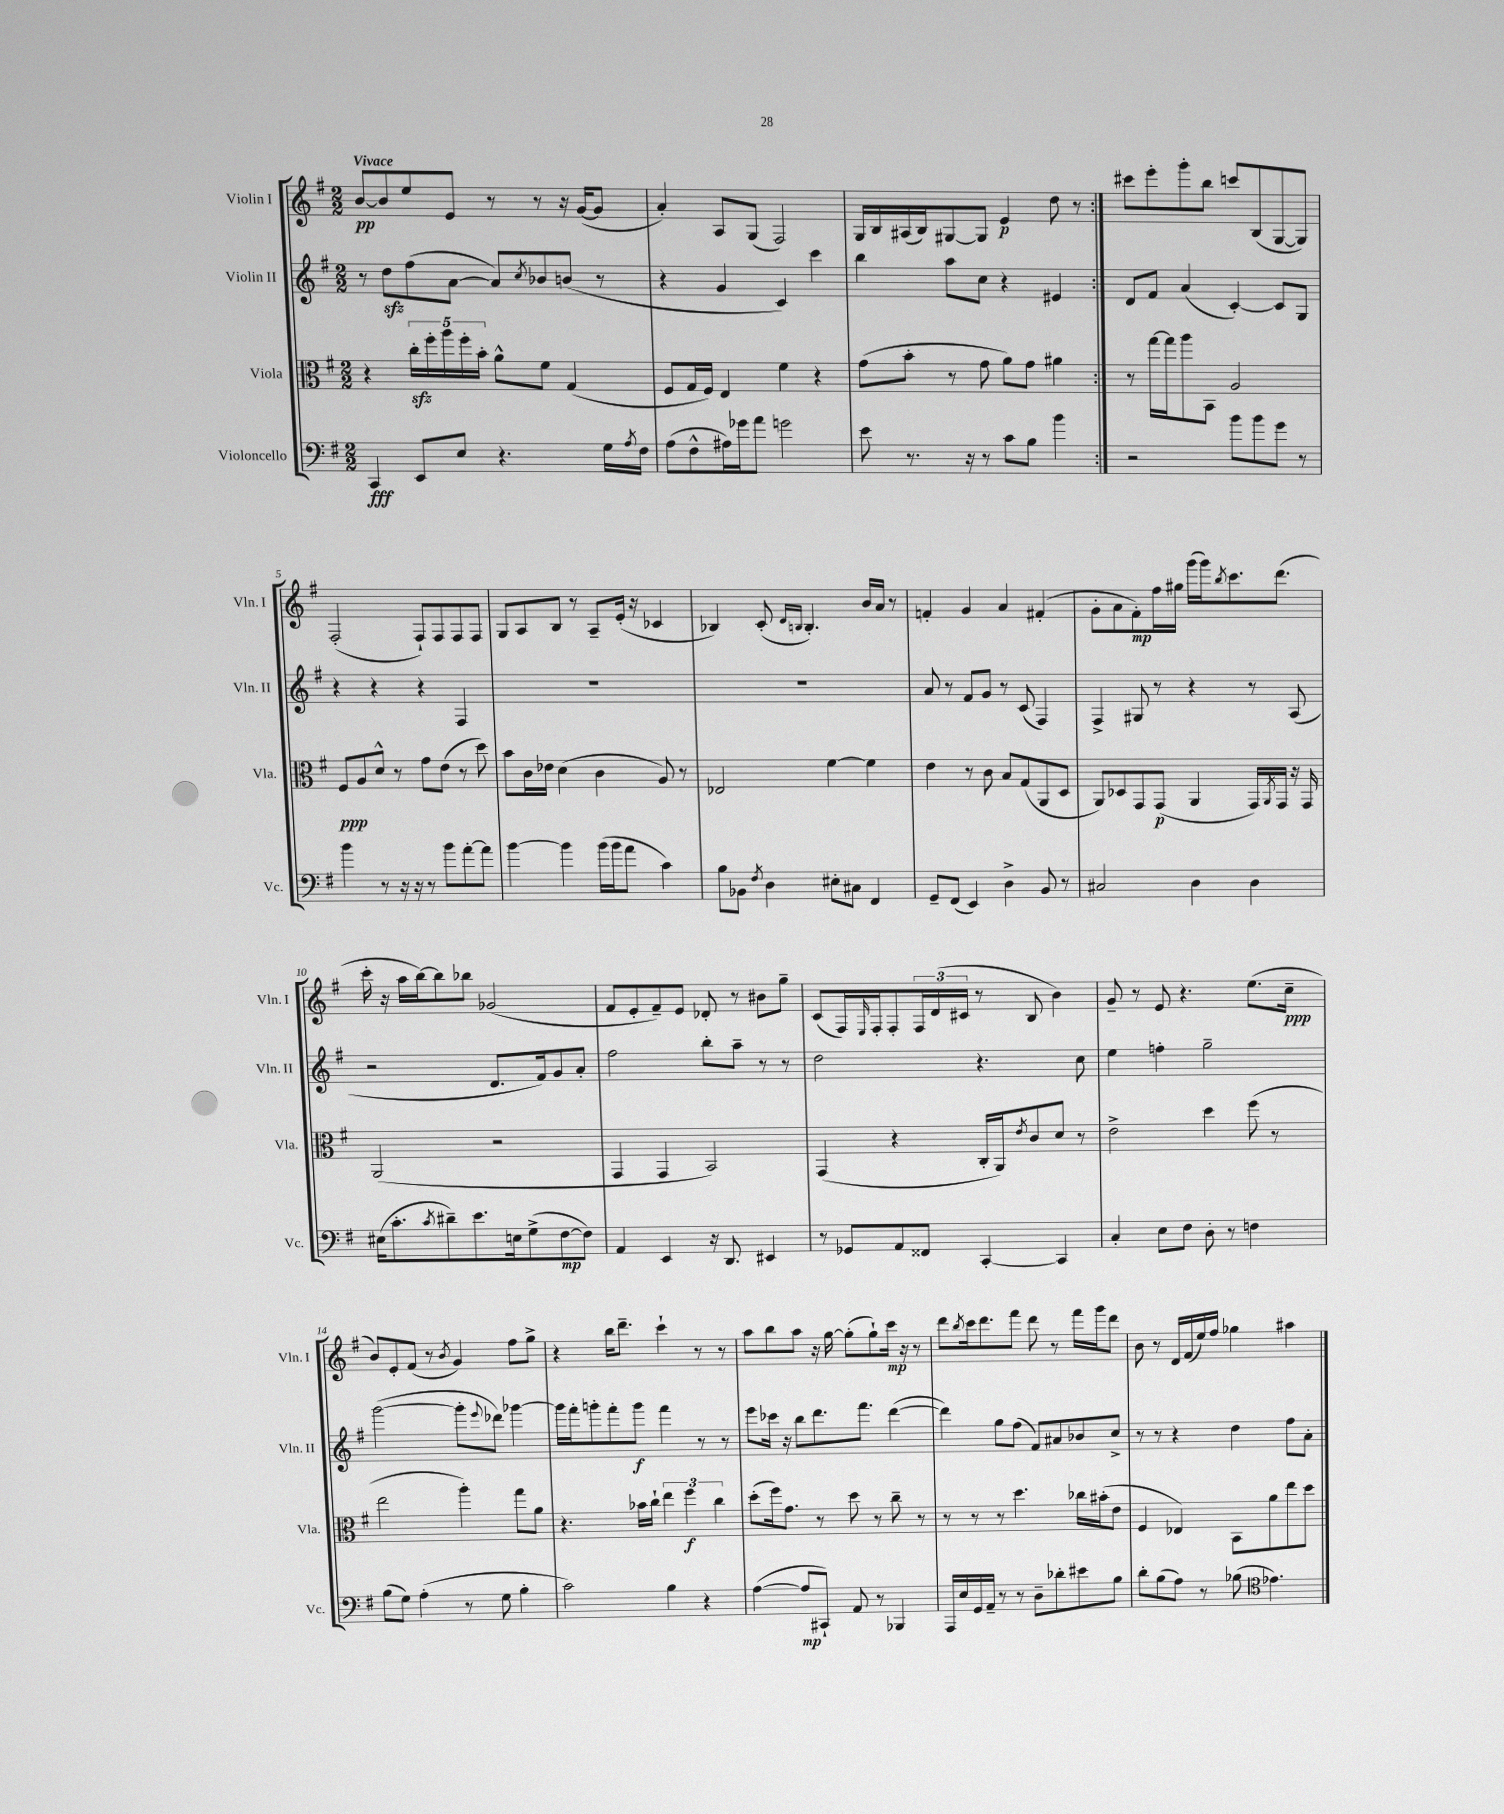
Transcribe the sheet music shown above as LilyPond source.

<<
\new StaffGroup <<
\new Staff = "s0" \with { instrumentName = "Violin I" shortInstrumentName = "Vln. I" } {
    \clef treble \key g \major \numericTimeSignature \time 2/2 \tempo "Vivace"
    \repeat volta 2 { b'8~\pp b'8 e''8 e'8 r8 r8 r16 g'16~( g'8 |
    a'4-.) a8 g8( fis2) |
    g16 b16 ais16( b16) gis8~ gis8 e'4\p d''8 r8 | }
    cis'''8 e'''8-. g'''8-. b''8 c'''8 b8( g8~ g8) |
    fis2-.( fis8-!) fis8 fis8 fis8 |
    g8 a8 b8 r8 a8-- e'16-.( r16 ces'4 |
    bes4) c'8-.( \grace { d'16 b16 } b4.-.) b'16 a'16 r8 |
    f'4-. g'4 a'4 fis'4-.( |
    g'8-. a'8 fis'8-.\mp) fis''16 gis''16 g'''16( g'''16) \acciaccatura { b''8 } c'''8. d'''8.( |
    c'''16-. r16 a''16 b''16~) b''8 bes''8 ges'2( |
    fis'8 e'8-. fis'8--) e'8 des'8-. r8 bis'8 g''8-- |
    c'8( fis16) \grace { e16 } fis16-. fis8-. \tuplet 3/2 { fis16 d'16( cis'16 } r8 b8 b'4) |
    g'8-- r8 e'8 r4. e''8.( c''16--\ppp |
    b'8) e'8-. fis'8( r8 \acciaccatura { b'8 } g'4) fis''8 g''8-> |
    r4 b''16 d'''8.-- c'''4-! r8 r8 |
    a''8 b''8 a''8 r16 g''16~ g''8-.( g''8-!) c'''16\mp r16 r8 |
    d'''8 \acciaccatura { b''8 } c'''16 d'''8. fis'''8 d'''8 r8 fis'''16 g'''16 d'''8 |
    b'8 r8 d'16 fis'16( e''16) fis''16 ges''4 ais''4 \bar "|." |
}
\new Staff = "s1" \with { instrumentName = "Violin II" shortInstrumentName = "Vln. II" } {
    \clef treble \key g \major \numericTimeSignature \time 2/2
    \repeat volta 2 { r8 d''8\sfz fis''8( a'8~ a'8) \acciaccatura { c''8 } bes'8 b'8( r8 |
    r4 g'4 c'4) c'''4 |
    b''4 a''8 c''8 r4 eis'4 | }
    d'8 fis'8 a'4( c'4~-.) c'8 g8 |
    r4 r4 r4 fis4 |
    R1 |
    R1 |
    a'8 r8 fis'8 g'8 r8 c'8( fis4) |
    fis4-> gis8 r8 r4 r8 a8( |
    r2 d'8. fis'16) g'8 a'8-. |
    fis''2 b''8-. a''8-- r8 r8 |
    d''2 r4. c''8 |
    e''4 f''4-. g''2-- |
    g'''2~( g'''8-. \appoggiatura { e'''8 } des'''8) ges'''4~ |
    ges'''16 fis'''16-. g'''8-. fis'''8-. g'''8\f fis'''4 r8 r8 |
    e'''8 ces'''16 r16 b''8 d'''8. fis'''8. d'''4~( |
    d'''4) g''8 fis''8( fis'8) ais'8 bes'8 c''8-> |
    r8 r8 r4 d''4 fis''8 a'8-. \bar "|." |
}
\new Staff = "s2" \with { instrumentName = "Viola" shortInstrumentName = "Vla." } {
    \clef alto \key g \major \numericTimeSignature \time 2/2
    \repeat volta 2 { r4 \tuplet 5/4 { c''16-.\sfz fis''16-. a''16 fis''16-. b'16-. } a'8-^ fis'8 g4( |
    fis8 g16 fis16) e4 fis'4 r4 |
    g'8( b'8-. r8 g'8 a'8) g'8 ais'4 | }
    r8 g''16~ g''16 a''8 b,8 a2 |
    fis8\ppp a8 d'8-^ r8 g'8 e'8( r8 d''8) |
    b'8 c'16 ees'16 d'4( c'4 a8) r8 |
    ees2 fis'4~ fis'4 |
    e'4 r8 c'8 b8 g8( a,8 d8 |
    a,8) des8 g,8 g,8\p( a,4 g,16) \acciaccatura { a,8 } g,16 r16 g,16 |
    a,2( r2 |
    g,4 g,4 b,2) |
    g,4( r4 c16-. a,16) \acciaccatura { e'8 } c'8 d'8 r8 |
    e'2-> d''4 fis''8( r8 |
    e''2 a''4-.) g''8 a'8 |
    r4. bes'16 c''16-! \tuplet 3/2 { e''4 fis''4\f c''4 } |
    d''8-.( fis''16) g'8. r8 d''8 r8 c''8-- r8 |
    r8 r8 r8 d''4. ces''16 bis'16-.( e'8 |
    fis4 ees4) b,8 a'8 e''8 d''8 \bar "|." |
}
\new Staff = "s3" \with { instrumentName = "Violoncello" shortInstrumentName = "Vc." } {
    \clef bass \key g \major \numericTimeSignature \time 2/2
    \repeat volta 2 { c,4\fff e,8 e8 r4. g16 \acciaccatura { a8 } fis16 |
    a8( fis8-^ ais16) ges'16 a'8 g'2 |
    e'8 r8. r16 r8 c'8 b8 b'4 | }
    r2 b'8 b'8 g'8 r8 |
    b'4 r8 r16 r16 r8 b'8 a'8~-. a'8 |
    b'4~ b'4 b'16( b'16 a'8 c'4) |
    b8 bes,8 \acciaccatura { fis8 } d4 eis8-. cis8 fis,4 |
    g,8-- fis,8( e,4) d4-> b,8 r8 |
    cis2 d4 d4 |
    eis16( c'8.-. \acciaccatura { c'8 } dis'8--) e'8. e16 g8->( fis8~\mp fis8) |
    a,4 e,4 r16 d,8. eis,4 |
    r8 ges,8 a,8 fisis,8 c,4~-. c,4 |
    c4-. e8 fis8 d8-. r8 f4 |
    b8( g8) a4-.( r8 g8 b4-. |
    c'2) b4 r4 |
    a4~( a8\mp cis,8-!) a,8 r8 bes,,4 |
    a,,16 e16 g,16 a,16-- r8 r8 d8-- des'8-. eis'8 b8 |
    d'8-. b8( a8) r8 bes8( \clef tenor ees'4.) \bar "|." |
}
>>
>>
